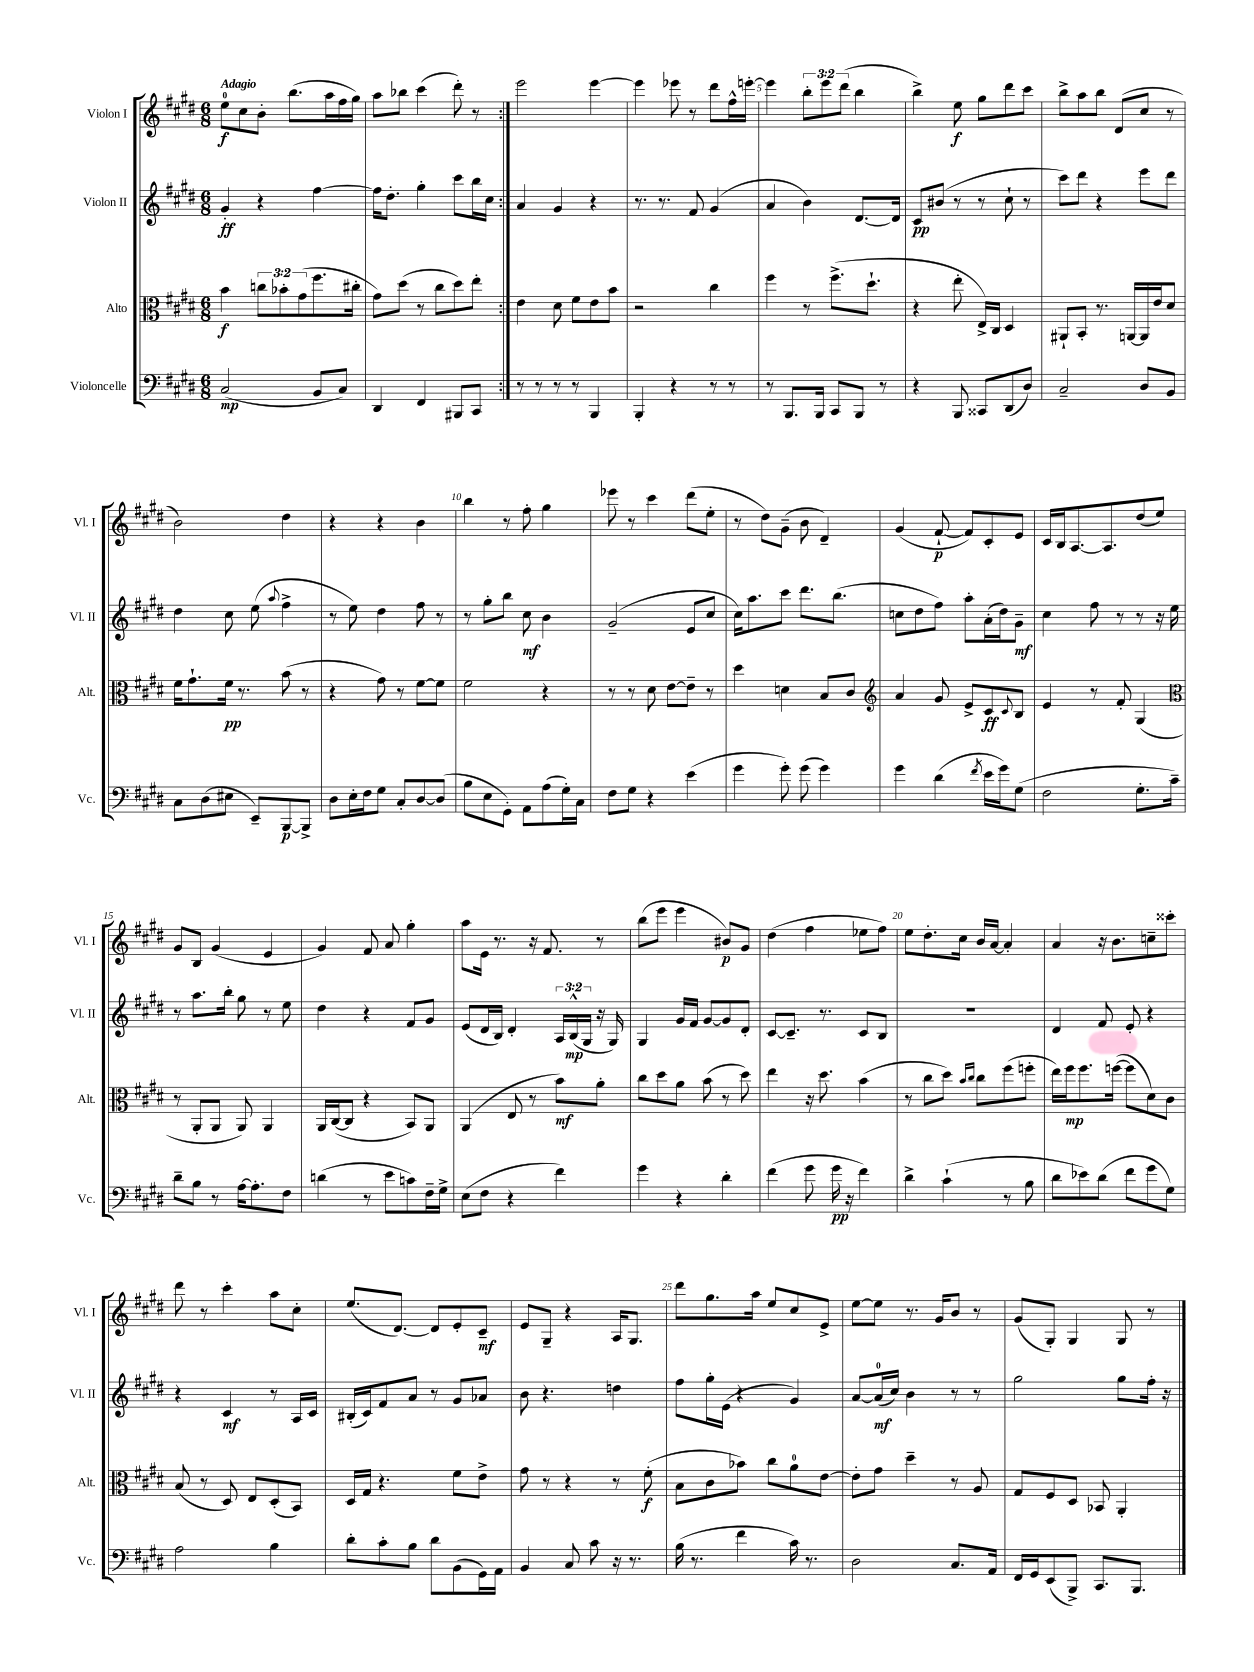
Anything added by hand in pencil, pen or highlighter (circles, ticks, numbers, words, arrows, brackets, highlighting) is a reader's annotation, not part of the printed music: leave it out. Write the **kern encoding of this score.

**kern	**kern	**kern	**kern
*staff4	*staff3	*staff2	*staff1
*clefF4	*clefC3	*clefG2	*clefG2
*k[f#c#g#d#]	*k[f#c#g#d#]	*k[f#c#g#d#]	*k[f#c#g#d#]
*M6/8	*M6/8	*M6/8	*M6/8
(2C#/	4b\	4g#'/	8ee\L
.	.	.	8cc#\
.	12cc\L	4r	8b'\J
.	12b-'\	.	.
.	.	.	(8.bb\L
.	(12g#\	.	.
8BB/L	8.ff#\	[4ff#\	.
.	.	.	16aa\L
8C#/J)	.	.	16ff#\
.	16cc#'\Jk	.	16gg#\JJ)
=	=	=	=
4DD#/	8g#\L)	16ff#\]LK	8aa\L
.	.	8.dd#'\J	.
.	(8dd#\J	.	8bb-\J
4FF#/	8r	4gg#'\	(4ccc#\
.	8cc#\L	.	.
8BBB#/L	8dd#\)	8ccc#\L	8ddd#'\)
8CC#/J	8ee'\J	16bb\L	8r
.	.	16cc#\JJ	.
=:|!	=:|!	=:|!	=:|!
8r	4e\	4a/	2eee\
8r	.	.	.
8r	8d#\	4g#/	.
8r	8f#\L	.	.
4BBB/	8e\	4r	[4eee\
.	8b\J	.	.
=	=	=	=
4BBB'/	2r	8.r	4eee\]
.	.	8.r	.
4r	.	.	8eee-\
.	.	8f#/	8r
8r	4cc#\	(4g#/	8ddd#\L
8r	.	.	16ff#^^\L
.	.	.	[16eee'\JJ
=	=	=	=
8r	4ff#\	4a/	4eee\]
8.BBB/L	.	.	.
.	8r	4b\)	12bb'\L
16BBB/Jk	.	.	.
.	.	.	12eee\
8CC#/L	(8.ff#^\L	.	.
.	.	.	(12ddd#\J
8BBB/J	.	[8.d#/L	4bb\
.	8.dd#`\J	.	.
8r	.	.	.
.	.	16d#/]Jk	.
=	=	=	=
4r	4r	8c#/L	4bb^\)
.	.	(8b#/J	.
8BBB/	8ee'\	8r	8ee\
8CC##/L	16E^/LL)	8r	8gg#\L
.	16C#/JJ	.	.
(8DD#/	4D#/	8cc#`\	8ddd#\
8D#/J)	.	8r	8ccc#\J
=	=	=	=
2C#~/	8AA#`/L	8ccc#\L)	8bb^\L
.	8BB'/J	8ddd#\J	8aa\
.	8.r	4r	8bb\J
.	.	.	(8d#/L
.	[16AA/LL	.	.
8D#/L	16AA/]	8eee\L	8cc#/J
.	16e/J	.	.
8BB/J	8d#/J	8ddd#\J	8r
=	=	=	=
8C#\L	16f#\LK	4dd#\	2b\)
.	8.g#`\	.	.
(8D#\	.	.	.
8E#\J	16f#\Jk	8cc#\	.
.	8.r	.	.
8EE~/L)	.	(8ee\	.
.	.	8qqaa/	.
[8BBB/	(8b\	4ff#^\	4dd#\
8BBB^/]J	8r	.	.
=	=	=	=
8D#\L	4r	8r	4r
16E'\L	.	8ee\)	.
16F#\J	.	.	.
8G#\J	8g#\)	4dd#\	4r
8C#'/L	8r	.	.
[8D#/	[8f#\L	8ff#\	4b\
(8D#/]J	8f#\]J	8r	.
=	=	=	=
8B\L	2f#\	8r	4bb\
8E\	.	8gg#'\L	.
8GG#'\J)	.	8bb\J	8r
8AA\L	.	8cc#\	8ff#'\
(8A\	4r	4b\	4gg#\
16G#'\L)	.	.	.
16C#\JJ	.	.	.
=	=	=	=
8F#\L	8r	(2g#~/	8eee-\
8G#\J	8r	.	8r
4r	8d#\	.	4ccc#\
.	[8e\L	.	.
(4e\	8e~\]J	8e/L	(8ddd#\L
.	8r	8cc#/J	8ee'\J
=	=	=	=
4g#\	4dd#\	16cc#\LK)	8r
.	.	8.aa\	.
.	.	.	8dd#\L)
8g#'\)	4d\	8ccc#\J	(8g#~\J
(8g#\	.	8.ddd#\L	8b\
4g#\)	8B/L	.	4d#~/)
.	.	(8.bb\J	.
.	8c#/J	.	.
=	=	=	=
*	*clefG2	*	*
4g#\	4a/	8cc\L	(4g#/
.	.	8dd#\	.
(4d#\	8g#/	8ff#\J)	[8f#`/
.	8e^/L	8aa'\L	8f#/]L)
8qf#/	.	.	.
16e\LL	8c#/	(16a'\L	8c#'/
16g#\J)	.	16dd#\J)	.
.	8qqc#/	.	.
(8G#\J	8B/J	8g#~\J	8e/J
=	=	=	=
2F#\	4e/	4cc#\	16c#/LL
.	.	.	16B/J
.	.	.	[8.A/
.	8r	8ff#\	.
.	.	.	8.A/]
.	8f#'/	8r	.
8.G#'\L	(4G#/	8r	(8dd#/
.	.	16r	8ee/J)
16c#~\Jk)	.	16ee\	.
=	=	=	=
*	*clefC3	*	*
8d#~\L	8r	8r	8g#/L
8B\J	8AA'/L	8.aa\L	8B/J
8r	8AA/J	.	(4g#/
.	.	16bb'\Jk	.
[16A\LK	8AA/)	8gg#\	.
8.A'\]	.	.	.
.	4AA/	8r	4e/
8F#\J	.	8ee\	.
=	=	=	=
(4d\	16AA/LL	4dd#\	4g#/)
.	([16C#/J	.	.
.	8C#/]J	.	.
8r	4r	4r	8f#/
8e\L	.	.	8a/
8c\)	8BB/L)	8f#/L	4gg#'\
16F#~\L	8AA/J	8g#/J	.
16G#^\JJ	.	.	.
=	=	=	=
(8E\L	(4AA/	(8e/L	8aa\L
8F#\J	.	16d#/L	16e\Jk
.	.	16B/JJ)	8.r
4r	8E/	4d#'/	.
.	8r	.	16r
.	.	.	8.f#/
4f#\)	8b\L)	24A/LL	.
.	.	(24B^^/	.
.	.	24G#/JJ	.
.	8a'\J	16r	8r
.	.	16G#/)	.
=	=	=	=
4g#\	8cc#\L	4G#/	(8bb\L
.	8dd#\	.	8eee\J
4r	8a\J	16g#/LL	4eee\
.	.	16f#/JJ	.
.	(8b\	[8g#/L	.
4d#'\	8r	8g#/]	8b#/L)
.	8dd#\)	8d#'/J	8g#/J
=	=	=	=
(4f#\	4ee\	[8c#/L	(4dd#\
.	.	8.c#~/]J	.
8g#\	16r	.	4ff#\
.	8.dd#\	8.r	.
16g#\	.	.	.
16r	.	.	.
4f#\)	(4b\	8c#/L	8ee-\L
.	.	8B/J	8ff#\J)
=	=	=	=
4d#^\	8r	2.r	8ee\L
.	8cc#\L	.	8.dd#'\
(4c#`\	8dd#\J)	.	.
.	.	.	16cc#\Jk
.	16qqb/LL	.	.
.	16qqcc#/JJ	.	.
.	8cc#\L	.	16b/LL
.	.	.	[16a/JJ
8r	(8ff#\	.	4a'/]
8B\	8ff'\J	.	.
=	=	=	=
8d#\L	16ee\LL)	4d#/	4a/
.	16ff#\J	.	.
8e-\)	8.ff#\	.	.
(8d#\J	.	8f#/	16r
.	([16ff\Jk	.	8.b\L
8f#\L	8ff\]L	8e'/	.
8g#\	8d#\)	4r	8cc~\
8G#\J)	8c#\J	.	8ccc##'\J
=	=	=	=
2A\	(8B/	4r	8ddd#\
.	8r	.	8r
.	8D#/)	4c#/	4ccc#'\
.	8E/L	.	.
4B\	(8D#'/	8r	8aa\L
.	8BB/J)	16A/LL	8cc#'\J
.	.	16c#/JJ	.
=	=	=	=
8d#'\L	16D#/LL	(16B#'/LL	(8.ee/L
.	16G#/JJ	16c#/J)	.
8c#'\	4.r	8f#/	.
.	.	.	[8.d#/J)
8B\J	.	8a/J	.
8d#\L	.	8r	8d#/]L
(8BB\	8f#\L	8g#/L	8e'/
16GG#\L)	8e^\J	8a-/J	8c#~/J
16AA\JJ	.	.	.
=	=	=	=
4BB/	8g#\	8b\	8e/L
.	8r	4.r	8G#~/J
8C#/	4r	.	4r
8c#\	.	.	.
16r	8r	4dd\	16A/LK
8.r	.	.	8.G#/J
.	(8f#'\	.	.
=	=	=	=
(16B\	8B\L	8ff#\L	8ddd#\L
8.r	.	.	.
.	8c#\	16gg#'\L	8.gg#\
.	.	(16e\JJ	.
4f#\	8b-\J)	4r	.
.	.	.	16aa\Jk
.	8cc#\L	.	8ee/L
16c#\)	8a\	4g#/)	8cc#/
8.r	.	.	.
.	[8e\J	.	8e^/J
=	=	=	=
2D#\	8e'\]L	[8a/L	[8ee\L
.	8g#\J	(16a/]L	8ee\]J
.	.	16cc#/JJ)	.
.	4dd#~\	4b\	8.r
.	.	.	16g#/LK
8.C#/L	8r	8r	8b/J
.	8A/	8r	8r
16AA/Jk	.	.	.
=	=	=	=
16FF#/LL	8G#/L	2gg#\	(8g#/L
16GG#/J	.	.	.
(8EE/	8F#/	.	8G#'/J)
8BBB^/J)	8D#/J	.	4G#/
8.CC#/L	8BB-/	.	.
.	4AA'/	8gg#\L	8G#/
8.BBB/J	.	.	.
.	.	16ff#'\Jk	8r
.	.	16r	.
==	==	==	==
*-	*-	*-	*-
